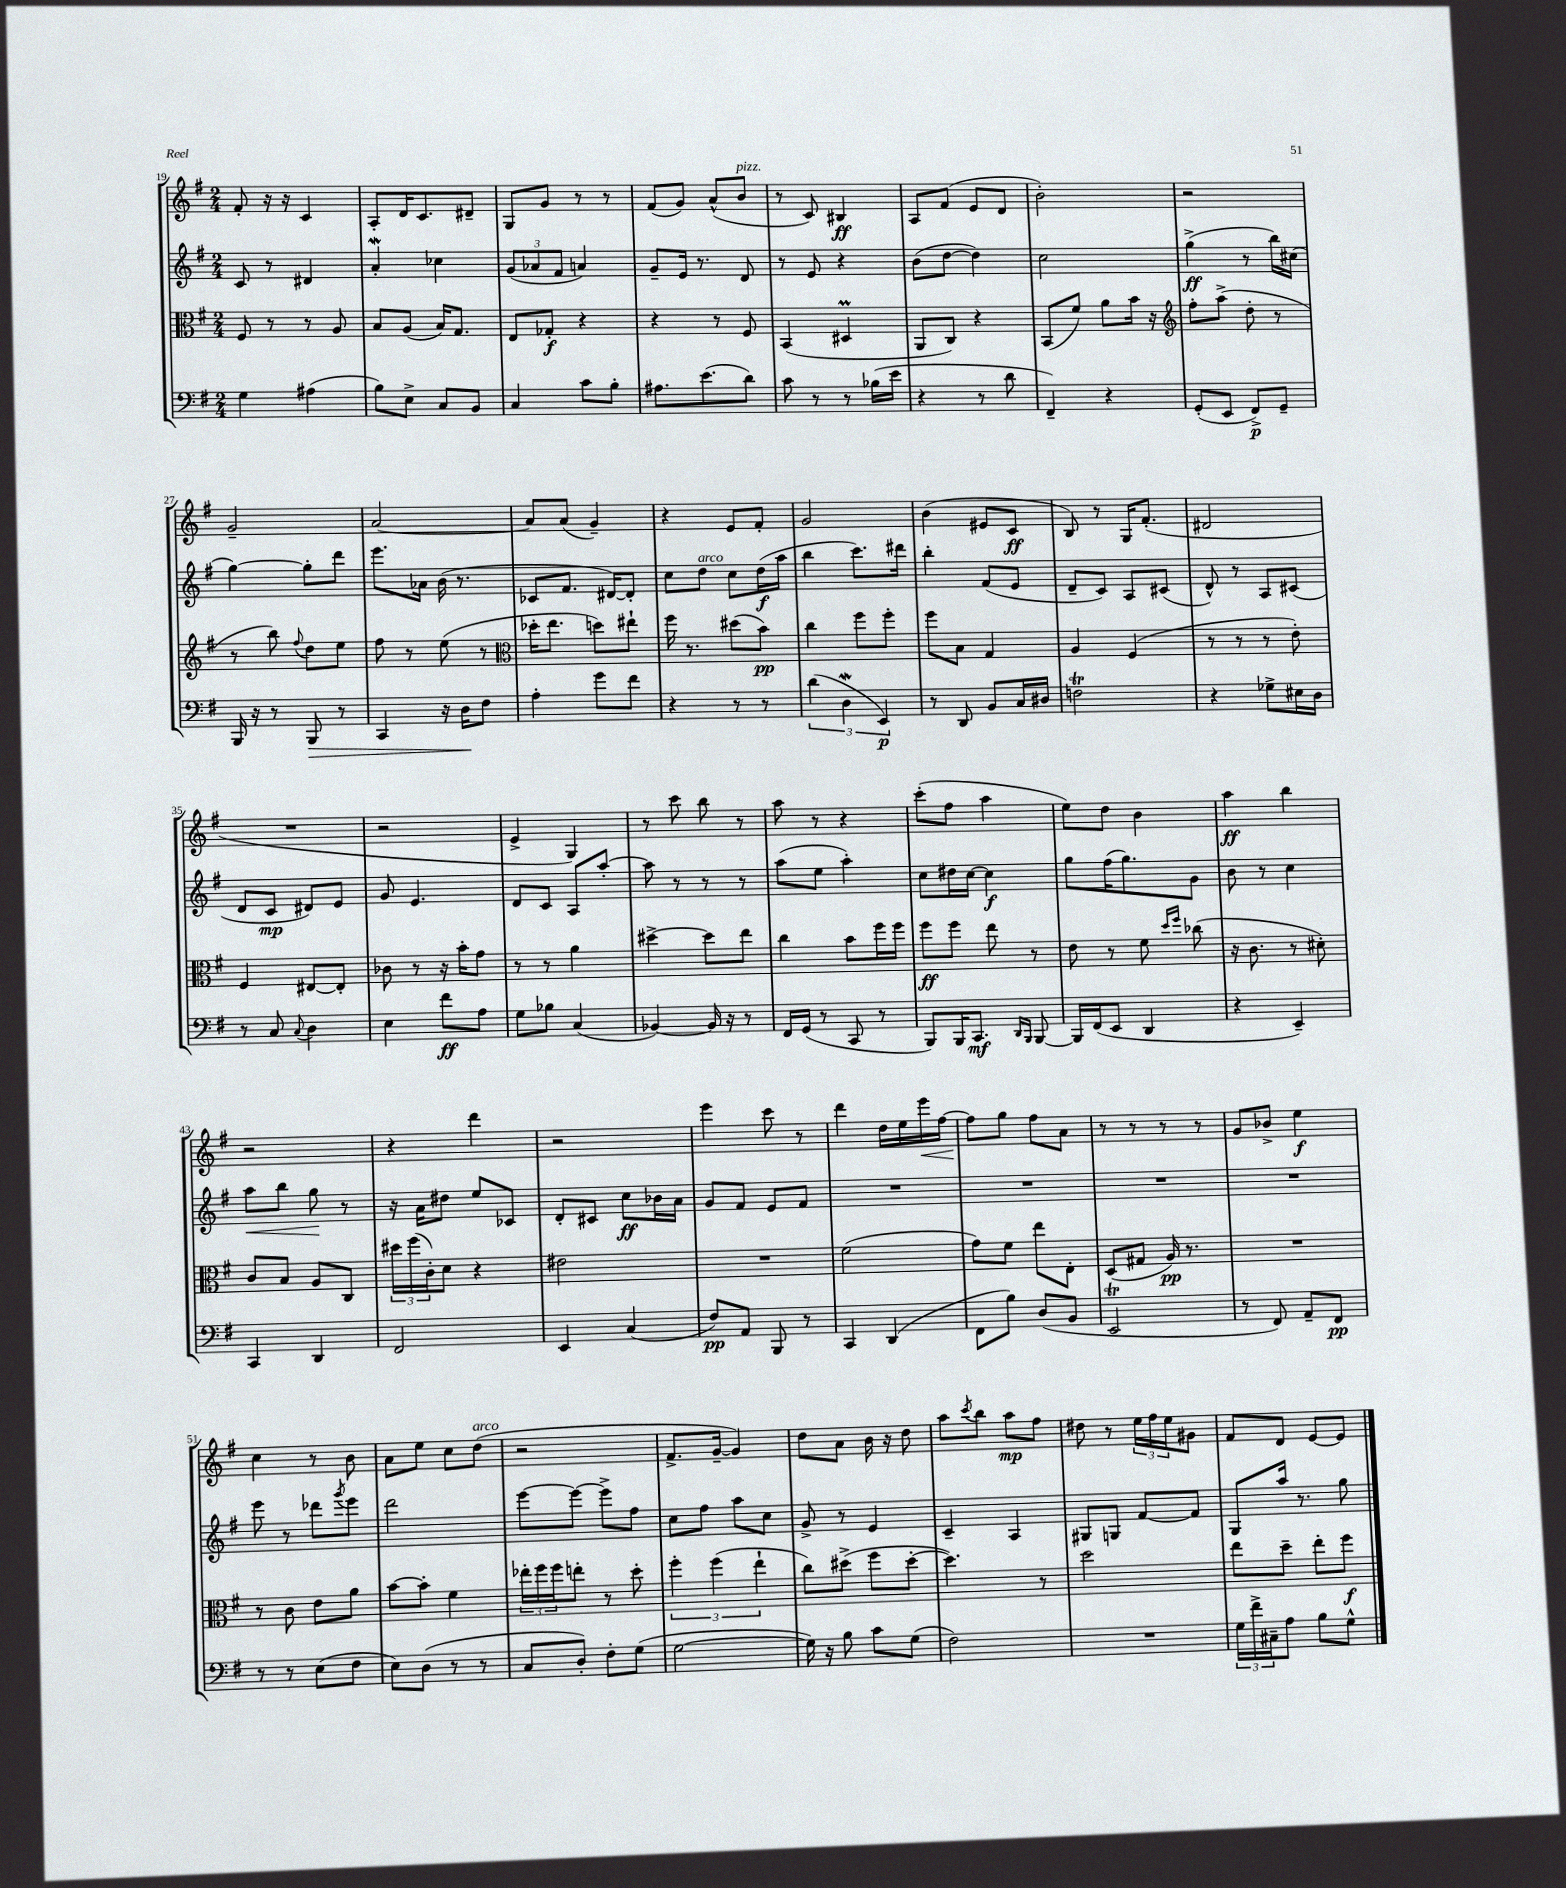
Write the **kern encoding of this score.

**kern	**kern	**kern	**kern
*staff4	*staff3	*staff2	*staff1
*clefF4	*clefC3	*clefG2	*clefG2
*k[f#]	*k[f#]	*k[f#]	*k[f#]
*M2/4	*M2/4	*M2/4	*M2/4
4G\	8F#/	8c/	8f#'/
.	8r	8r	16r
.	.	.	16r
(4A#\	8r	4d#/	4c/
.	8A/	.	.
=	=	=	=
8B\L)	8B/L	4a'/	8A'/L
8E^\J	(8A/J	.	16d/K
.	.	.	8.c/
8C/L	16B/LK)	4cc-\	.
.	8.G/J	.	.
8BB/J	.	.	8d#~/J
=	=	=	=
4C/	8E/L	(12g/L	8G/L
.	.	12a-/	.
.	8G-'/J	.	8g/J
.	.	12f#/J	.
8c\L	4r	4a/)	8r
8B'\J	.	.	8r
=	=	=	=
8.A#\L	4r	8g~/L	(8f#/L
.	.	16e/Jk	8g/J)
(8.e\	.	8.r	.
.	8r	.	(8a^^/L
8d\J)	8F#/	8d/	8b/J
=	=	=	=
8c\	(4BB/	8r	8r
8r	.	8e/	8c/)
8r	4D#/	4r	4B#/
(16B-\LL	.	.	.
16e\JJ	.	.	.
=	=	=	=
4r	8AA/L	(8b\L	8A/L
.	8C/J)	[8dd\J	(8f#/J
8r	4r	4dd\])	8e/L
8d\	.	.	8d/J
=	=	=	=
4FF#~/)	(8BB/L	2cc\	2b'\)
.	8f#/J)	.	.
4r	8a\L	.	.
.	16b\Jk	.	.
.	16r	.	.
=	=	=	=
*	*clefG2	*	*
(8GG'/L	8ff#'\L	(4gg^\	2r
8EE/J	(8aa^\J	.	.
8FF#^/L)	8dd'\	8r	.
8GG~/J	8r	16bb\LL)	.
.	.	(16cc#\JJ	.
=	=	=	=
16BBB/	8r	[4gg\)	2g~/
16r	.	.	.
8r	8bb\)	.	.
.	8qqff#/	.	.
8BBB/	8dd\L	8gg'\]L	.
8r	8ee\J	8ddd\J	.
=	=	=	=
4CC/	8ff#\	8.eee\L	[2a/
.	8r	.	.
.	.	16a-\Jk	.
16r	(8ee\	(16b\	.
16D\LK	.	8.r	.
8F#\J	8r	.	.
=	=	=	=
*	*clefC3	*	*
4A'\	16dd-'\LK	8c-/L	8a/]L
.	8.ee\J	.	.
.	.	8.f#/J	(8a/J
8g\L	8dd\L)	.	4g~/)
.	.	[16d#/LK)	.
8f#\J	8ee#`\J	8d#'/]J	.
=	=	=	=
4r	16ff#\	8cc\L	4r
.	8.r	.	.
.	.	8dd\J	.
8r	(8dd#\L	8cc\L	8e/L
8r	8b\J)	(16dd\L	8f#'/J
.	.	16aa\JJ	.
=	=	=	=
(6d\	4cc\	4bb\	2g/
6D\	.	.	.
.	8ff#\L	8.ccc\L)	.
6EE/)	.	.	.
.	8ff#'\J	.	.
.	.	16ddd#\Jk	.
=	=	=	=
8r	8ff#\L	4bb'\	(4b\
8DD/	8B\J	.	.
8BB/L	4G/	(8f#/L	8e#/L
16C/L	.	8e/J	8c/J
16D#/JJ	.	.	.
=	=	=	=
2F\	4A/	8d~/L	8B/)
.	.	8c/J)	8r
.	(4F#/	8A/L	16G/LK
.	.	.	(8.f#'/J
.	.	(8c#/J	.
=	=	=	=
4r	8r	8d^^/)	2d#/
.	8r	8r	.
8G-^\L	8r	8A/L	.
16E#\L	8e'\)	(8c#/J	.
16D\JJ	.	.	.
=	=	=	=
8r	4F#/	8d/L	2r
8C/	.	8c/J	.
8qqC/	.	.	.
4D\	[8E#/L	8d#/L)	.
.	8E#'/]J	8e/J	.
=	=	=	=
4E\	8c-\	8g/	2r
.	8r	4.e/	.
8f#\L	16r	.	.
.	16b'\LK	.	.
8A\J	8g\J	.	.
=	=	=	=
8G\L	8r	8d/L	4e^/
8B-\J	8r	8c/J	.
(4C/	4a\	8A/L	4G/)
.	.	[8aa'/J	.
=	=	=	=
[4BB-/)	[4dd#^\	8aa\]	8r
.	.	8r	8ccc\
16BB-/]	8dd#\]L	8r	8bb\
16r	.	.	.
8r	8ee\J	8r	8r
=	=	=	=
16FF#/LL	4cc\	(8aa\L	8aa\
(16GG/JJ	.	.	.
8r	.	8ee\J	8r
8CC/	8b\L	4aa'\)	4r
8r	16ff#\L	.	.
.	16ff#\JJ	.	.
=	=	=	=
8BBB/L)	8ff#\L	8cc\L	(8ccc'\L
16BBB/K	8ff#\J	16dd#\L	8ff#\J
8.CC/J	.	[16cc\JJ	.
.	8ee\	4cc\]	4aa\
16qqDD/LL	.	.	.
16qqBBB/JJ	.	.	.
[8BBB/	8r	.	.
=	=	=	=
16BBB/]LL	8e\	8gg\L	8ee\L)
(16FF#/J	.	.	.
8EE/J	8r	(16ff#\K	8dd\J
.	.	8.gg\)	.
4DD/	8f#\	.	4b\
.	16qqdd/LL	.	.
.	16qqff#/JJ	.	.
.	(8cc-\	8g\J	.
=	=	=	=
4r	16r	8b\	4aa\
.	8.c\	.	.
.	.	8r	.
4EE~/)	8r	4cc\	4bb\
.	8d#'\)	.	.
=	=	=	=
4CC/	8c/L	8aa\L	2r
.	8B/J	8bb\J	.
4DD/	8A/L	8gg\	.
.	8C/J	8r	.
=	=	=	=
2FF#/	24dd#\LL	16r	4r
.	(24ff#\	.	.
.	.	16a\LK	.
.	24c'\J)	.	.
.	8d\J	8dd#\J	.
.	4r	8ee/L	4ddd\
.	.	8c-/J	.
=	=	=	=
4EE/	2e#\	8d'/L	2r
.	.	8c#/J	.
(4C/	.	8cc\L	.
.	.	16b-\L	.
.	.	16a\JJ	.
=	=	=	=
8F#/L)	2r	8g/L	4eee\
8AA/J	.	8f#/J	.
8BBB/	.	8e/L	8ccc\
8r	.	8f#/J	8r
=	=	=	=
4CC/	(2f#\	2r	4ddd\
(4DD/	.	.	16dd\LL
.	.	.	16ee\
.	.	.	16eee\
.	.	.	[16ff#\JJ
=	=	=	=
8FF#\L	8g\L)	2r	8ff#\]L
8B\J)	8f#\J	.	8gg\J
(8D/L	8ee\L	.	8ff#\L
8BB/J	8E'\J	.	8a\J
=	=	=	=
2EE/	(8D/L	2r	8r
.	8G#/J	.	8r
.	16A/)	.	8r
.	8.r	.	.
.	.	.	8r
=	=	=	=
8r	2r	2r	8g/L
8FF#/)	.	.	8b-^/J
8AA~/L	.	.	4ee\
8FF#/J	.	.	.
=	=	=	=
8r	8r	8eee\	4cc\
8r	8c\	8r	.
(8E\L	8e\L	8ddd-\L	8r
.	.	8qggg/	.
8F#\J	8a\J	8eee\J	8b\
=	=	=	=
8E\L)	[8b\L	2ddd\	8a\L
(8D\J	8b'\]J	.	8ee\J
8r	4f#\	.	8cc\L
8r	.	.	(8dd\J
=	=	=	=
8C/L	24ee-'\LL	[8eee\L	2r
.	24ff#\	.	.
.	24ff#\J	.	.
8D'/J)	8ee'\J	8eee\_J	.
8F#'\L	8r	8eee^\]L	.
(8G\J	8dd'\	8ff#\J	.
=	=	=	=
[2G\	6ff#'\	8cc\L	8.f#^/L
.	.	8ff#\J	.
.	(6ff#\	.	.
.	.	.	[16g~/Jk
.	.	8aa\L	4g/])
.	6ee`\	.	.
.	.	8cc\J	.
=	=	=	=
16G\])	8cc\L)	8g^/	8dd\L
16r	.	.	.
8B\	(8dd#^\J	8r	8a\J
8c\L	8ff#\L	4e/	16b\
.	.	.	16r
(8G\J	[8dd#'\J	.	8dd\
=	=	=	=
2F#\)	4.dd#\])	4c~/	8aa\L
.	.	.	8qccc/
.	.	.	8bb\J
.	.	4A/	8aa\L
.	8r	.	8ff#\J
=	=	=	=
2r	2dd\	8G#/L	8dd#\
.	.	8G/J	8r
.	.	[8f#/L	24ee\LL
.	.	.	24ff#\
.	.	.	24ee\J
.	.	8f#/]J	8g#\J
=	=	=	=
24G\LL	8ee\L	8G/L	8f#/L
24f#^\	.	.	.
24C#~\J	.	.	.
8A\J	8dd~\J	16aa/Jk	8d/J
.	.	8.r	.
8B\L	8ee'\L	.	[8e/L
8G^^\J	8ff#\J	8gg\	8e/]J
==	==	==	==
*-	*-	*-	*-
